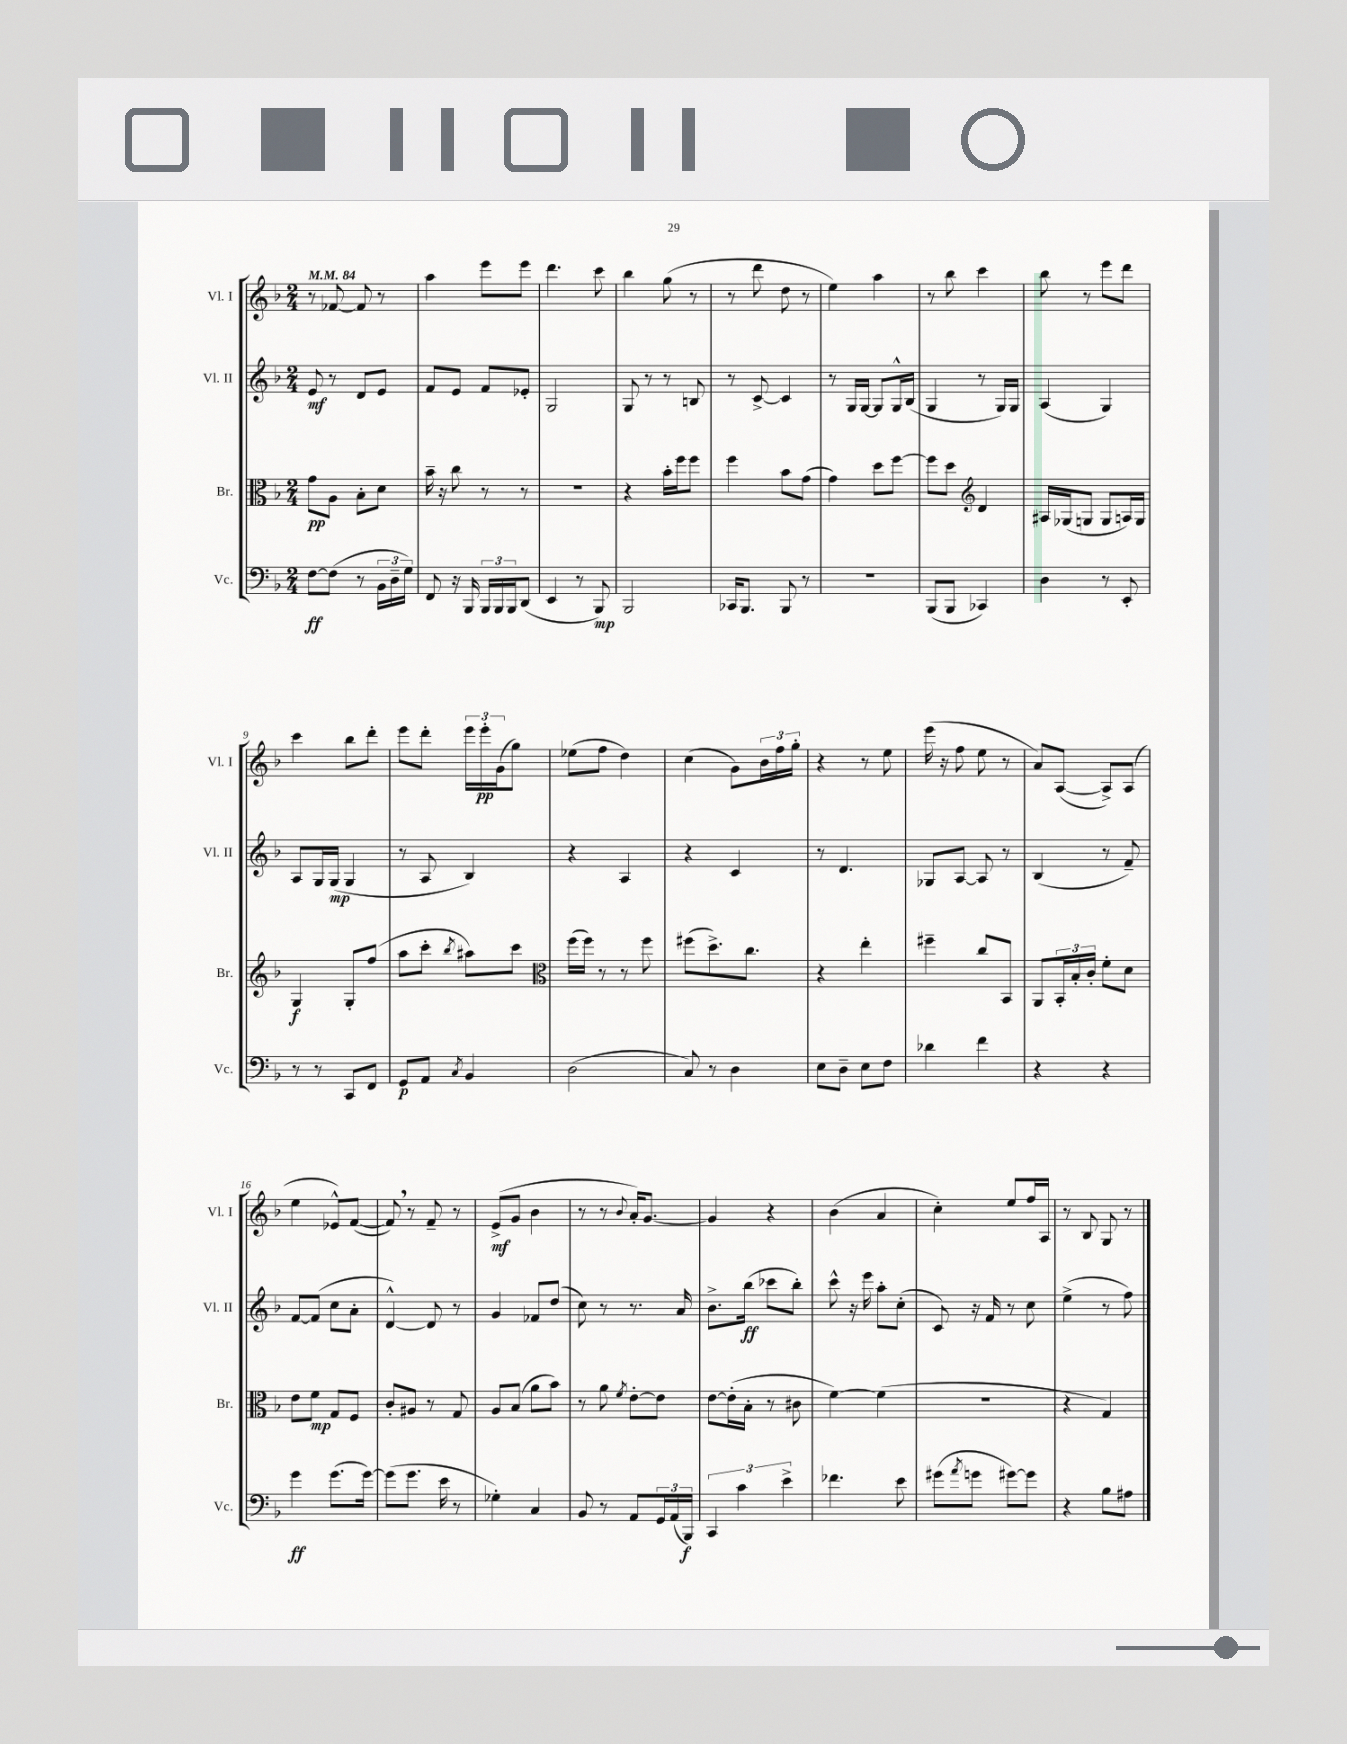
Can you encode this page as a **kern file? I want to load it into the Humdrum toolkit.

**kern	**kern	**kern	**kern
*staff4	*staff3	*staff2	*staff1
*clefF4	*clefC3	*clefG2	*clefG2
*k[b-]	*k[b-]	*k[b-]	*k[b-]
*M2/4	*M2/4	*M2/4	*M2/4
*MM84	*MM84	*MM84	*MM84
[8F	8g	8e	8r
(8F]	8A	8r	[8f-
8r	8B-'	8d	8f-]
24BB-	8d	8e	8r
24D~	.	.	.
24G)	.	.	.
=	=	=	=
8FF	16b-~	8f	4aa
.	16r	.	.
16r	8cc	8e	.
16BBB-	.	.	.
24BBB-	8r	8f	8eee
24BBB-	.	.	.
24BBB-	.	.	.
(8DD	8r	8e-'	8eee
=	=	=	=
4EE	2r	2G	4.ddd
8r	.	.	.
8BBB-)	.	.	8ccc
=	=	=	=
2BBB-	4r	8G	4bb-
.	.	8r	.
.	16b-'	8r	(8gg
.	16ff	.	.
.	8ff	8B	8r
=	=	=	=
16CC-	4ff	8r	8r
8.BBB-	.	.	.
.	.	[8c^	8ddd
8BBB-	8b-	4c]	8dd
8r	(8g	.	8r
=	=	=	=
2r	4g)	8r	4ee)
.	.	16G	.
.	.	[16G	.
.	8dd	8G]	4aa
.	[8ff	16G^^	.
.	.	(16B-	.
=	=	=	=
(8BBB-	8ff]	4G	8r
8BBB-	8dd	.	8bb-
*	*clefG2	*	*
4CC-)	4d	8r	4ccc
.	.	16G)	.
.	.	16G	.
=	=	=	=
4D	16A#	(4A	8bb-
.	(16G-	.	.
.	8G	.	8r
8r	8G	4G)	8eee
8EE'	16A)	.	8ddd
.	16G	.	.
=	=	=	=
8r	4G	8A	4ccc
8r	.	16G	.
.	.	(16G	.
8CC	8G'	4G	8bb-
8FF	(8ff	.	8ddd'
=	=	=	=
8GG	8aa	8r	8eee
8AA	8ccc'	8A	8ddd'
8qC	8qbb-	.	.
4BB-	8aa#)	4B-)	24eee
.	.	.	24eee'
.	.	.	(24g
.	8ccc	.	8gg)
=	=	=	=
*	*clefC3	*	*
(2D	(16ff	4r	(8ee-
.	16ff)	.	.
.	8r	.	8ff
.	8r	4A	4dd)
.	8ff	.	.
=	=	=	=
8C)	(8ff#	4r	(4cc
8r	8.dd^)	.	.
4D	.	4c	8g)
.	8.cc	.	.
.	.	.	24b-
.	.	.	24ff
.	.	.	24gg'
=	=	=	=
8E	4r	8r	4r
8D~	.	4.d	.
8E	4ee'	.	8r
8F	.	.	8ee
=	=	=	=
4d-	4ff#~	8G-	(16eee
.	.	.	16r
.	.	[8A	8ff
4f	8cc	8A]	8ee
.	8BB-	8r	8r
=	=	=	=
4r	8AA	(4B-	8a)
.	24BB-'	.	([8A
.	24B-'	.	.
.	24c'	.	.
4r	8f'	8r	8A^])
.	8d	8f~)	(8A
=	=	=	=
4g	8e	[8f	4ee
.	8f	(8f]	.
(8.g	8G	8cc	8e-^^)
.	8F	8a'	([8f
[16g)	.	.	.
=	=	=	=
(8g]	8c'	[4d^^)	8f])
8.g	8A#	.	8r
.	8r	8d]	8f~
16e	.	.	.
8r	8G	8r	8r
=	=	=	=
4G-')	8A	4g	(8e^
.	(8B-	.	8g
4C	8a	8f-	4b-
.	8b-)	(8dd	.
=	=	=	=
8BB-	8r	8cc)	8r
8r	8a	8r	8r
.	8qf	.	8qqb-
8AA	[8e'	8.r	16a')
.	.	.	[8.g
24GG	8e]	.	.
(24AA	.	.	.
.	.	16a	.
24BBB-)	.	.	.
=	=	=	=
6CC	[8e	8.b-^	4g]
.	(16e']	.	.
6c	.	.	.
.	16B-'	(16bb-	.
.	8r	8ccc-	4r
6e^	.	.	.
.	8c#	8bb-')	.
=	=	=	=
4.f-	[4f)	8ccc^^	(4b-
.	.	16r	.
.	.	16eee	.
.	(4f]	8aa'	4a
8e	.	(8cc'	.
=	=	=	=
(8g#	2r	8c)	4cc')
8qa	.	.	.
8g	.	16r	.
.	.	16f	.
[8g#)	.	8r	8ee
8g#]	.	8cc	16ff
.	.	.	16A
=	=	=	=
4r	4r	(4ee^	8r
.	.	.	8B-
8B-	4G)	8r	8G
8A#	.	8ff)	8r
==	==	==	==
*-	*-	*-	*-
